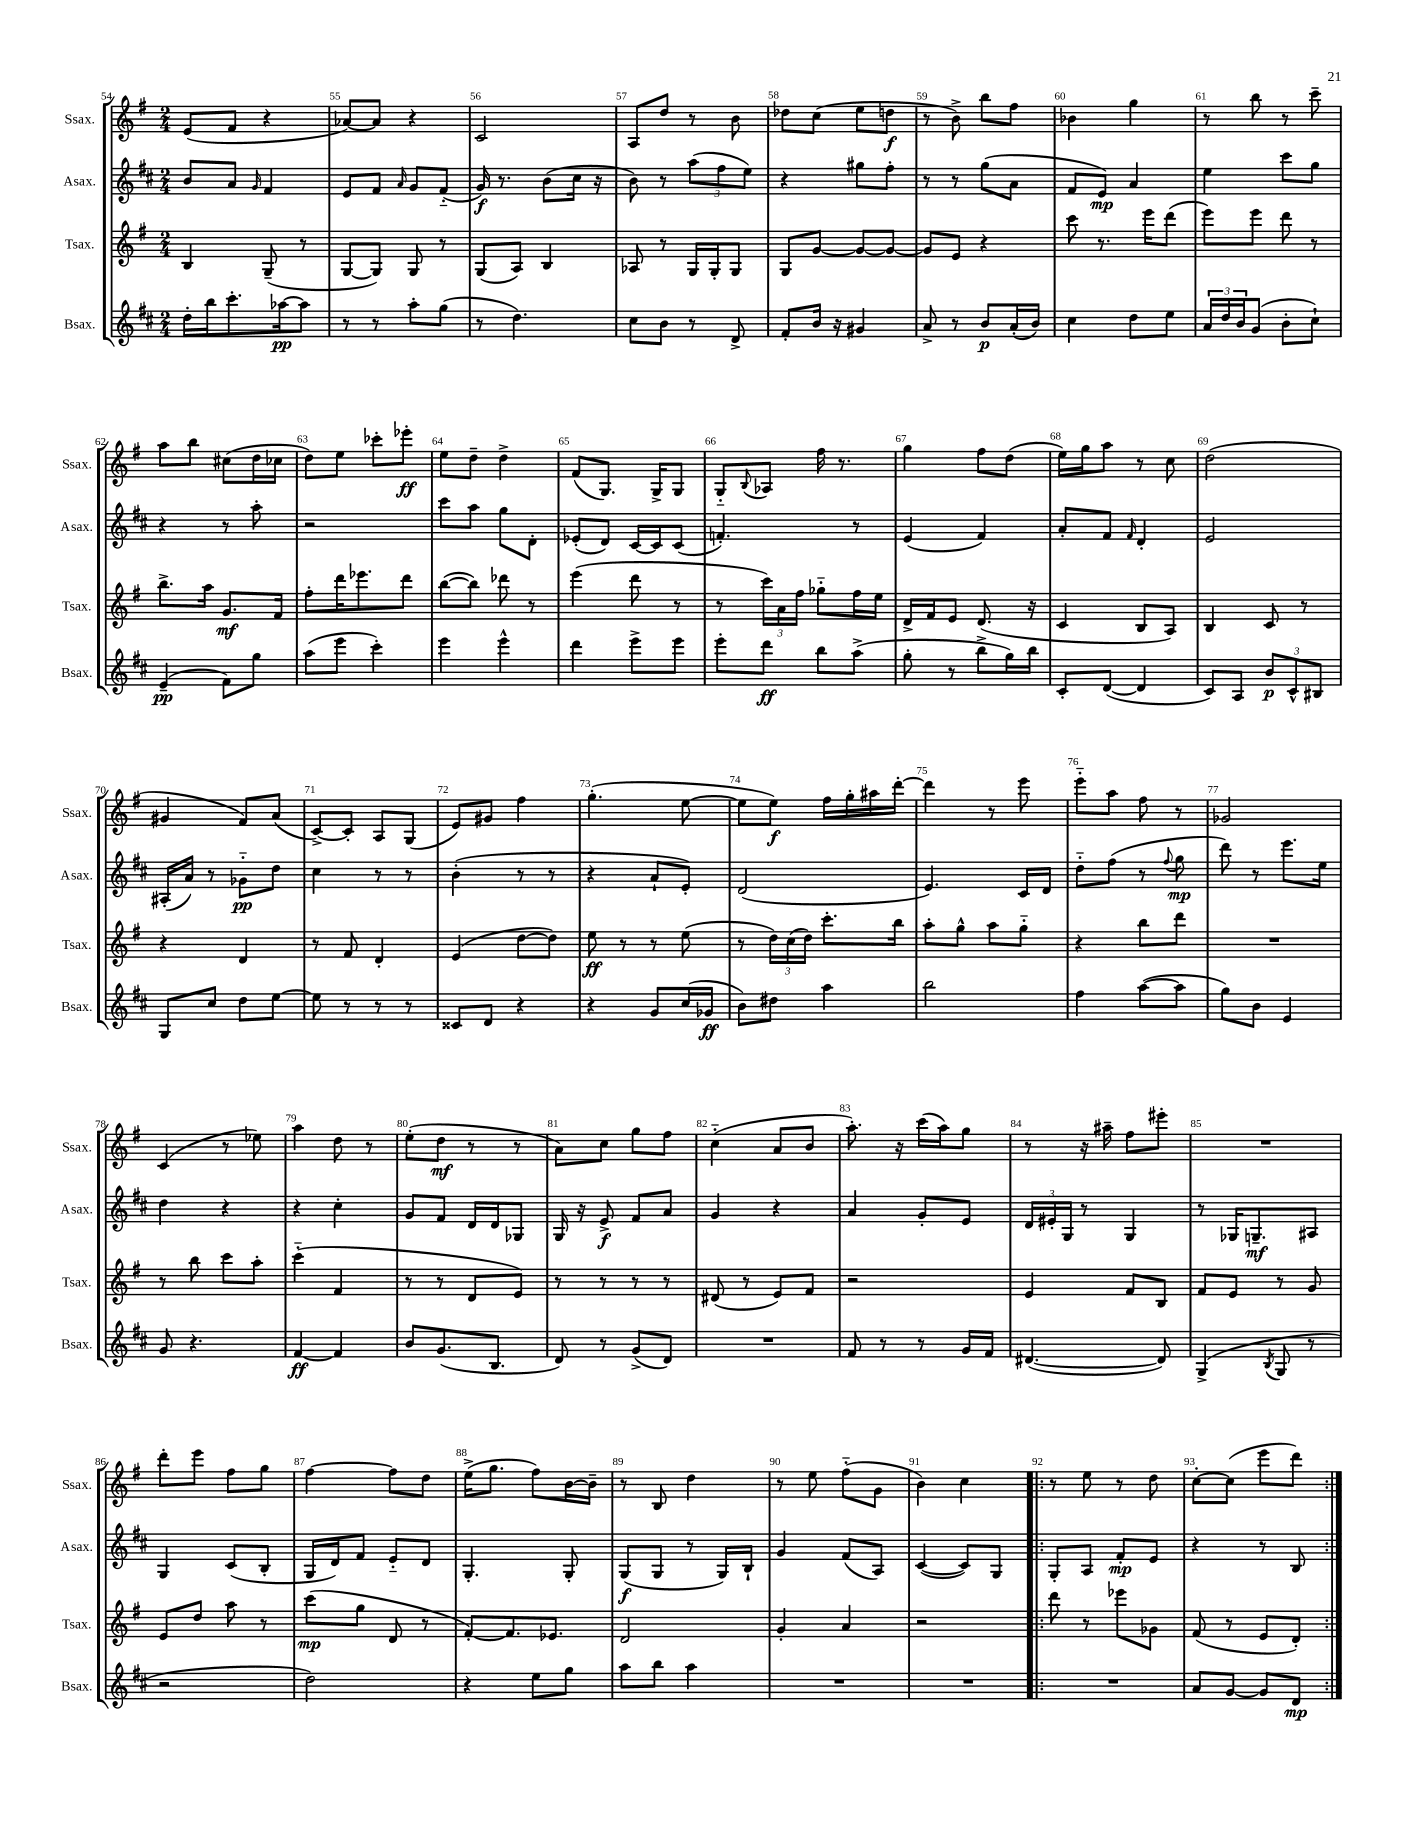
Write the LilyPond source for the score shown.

<<
\new StaffGroup <<
\new Staff = "s0" \with { instrumentName = "Ssax." shortInstrumentName = "Ssax." } {
    \clef treble \key g \major \numericTimeSignature \time 2/4
    e'8( fis'8 r4 |
    aes'8~) aes'8 r4 |
    c'2 |
    a8 d''8 r8 b'8 |
    des''8 c''8( e''8 d''8\f |
    r8 b'8->) b''8 fis''8 |
    bes'4 g''4 |
    r8 b''8 r8 c'''8-- |
    a''8 b''8 cis''8( d''16 ces''16 |
    d''8) e''8 ces'''8-. ees'''8-.\ff |
    e''8 d''8-- d''4-> |
    fis'8( g8.) g16-> g8 |
    g8-_ \appoggiatura { b8 } aes8 fis''16 r8. |
    g''4 fis''8 d''8( |
    e''16) g''16 a''8 r8 c''8 |
    d''2( |
    gis'4 fis'8) a'8( |
    c'8~->) c'8-. a8 g8( |
    e'8) gis'8 fis''4 |
    g''4.-.( e''8~ |
    e''8 e''8\f) fis''16 g''16-. ais''16 d'''16~-. |
    d'''4 r8 e'''8 |
    e'''8-_ a''8 fis''8 r8 |
    ges'2 |
    c'4( r8 ees''8) |
    a''4 d''8 r8 |
    e''8-.( d''8\mf r8 r8 |
    a'8) c''8 g''8 fis''8 |
    c''4-_( a'8 b'8 |
    a''8.-.) r16 c'''16( a''16) g''8 |
    r8 r16 ais''16-- fis''8 eis'''8-. |
    R2 |
    d'''8-. e'''8 fis''8 g''8 |
    fis''4~ fis''8 d''8 |
    e''16->( g''8. fis''8) b'16~ b'16-- |
    r8 b8 d''4 |
    r8 e''8 fis''8-_( g'8 |
    b'4) c''4 |
    \repeat volta 2 { r8 e''8 r8 d''8 |
    c''8~-. c''8( e'''8 d'''8) | }
}
\new Staff = "s1" \with { instrumentName = "Asax." shortInstrumentName = "Asax." } {
    \clef treble \key d \major \numericTimeSignature \time 2/4
    b'8 a'8 \grace { g'16 } fis'4 |
    e'8 fis'8 \grace { a'16 } g'8 fis'8-_( |
    g'16\f) r8. b'8( cis''16 r16 |
    b'8) r8 \tuplet 3/2 { a''8( fis''8 e''8) } |
    r4 gis''8 fis''8-. |
    r8 r8 g''8( a'8 |
    fis'8 e'8\mp) a'4 |
    e''4 cis'''8 g''8 |
    r4 r8 a''8-. |
    r2 |
    cis'''8 a''8 g''8 d'8-. |
    ees'8-.( d'8) cis'16~ cis'16 cis'8( |
    f'4.-.) r8 |
    e'4( fis'4) |
    a'8-. fis'8 \grace { fis'16 } d'4-. |
    e'2 |
    ais16-.( a'16) r8 ges'8-_\pp d''8 |
    cis''4 r8 r8 |
    b'4-.( r8 r8 |
    r4 a'8-! e'8-.) |
    d'2( |
    e'4.) cis'16 d'16 |
    d''8-_ fis''8( r8 \appoggiatura { fis''8 } g''8\mp |
    d'''8) r8 e'''8. e''16 |
    d''4 r4 |
    r4 cis''4-. |
    g'8 fis'8 d'16 d'16 ges8 |
    g16 r16 e'8->\f fis'8 a'8 |
    g'4 r4 |
    a'4 g'8-. e'8 |
    \tuplet 3/2 { d'16 eis'16-. g16 } r8 g4 |
    r8 ges16 g8.--\mf ais8 |
    g4 cis'8( b8-. |
    g16 d'16) fis'8 e'8-_ d'8 |
    g4.-. g8-. |
    g8\f( g8 r8 g16) b16-! |
    g'4 fis'8( a8) |
    cis'4~( cis'8) g8 |
    \repeat volta 2 { g8-. a8 fis'8-.\mp e'8 |
    r4 r8 b8 | }
}
\new Staff = "s2" \with { instrumentName = "Tsax." shortInstrumentName = "Tsax." } {
    \clef treble \key g \major \numericTimeSignature \time 2/4
    b4 g8--( r8 |
    g8~ g8) g8 r8 |
    g8( a8) b4 |
    aes8 r8 g16 g16-. g8 |
    g8 g'8~ g'8~ g'8~ |
    g'8 e'8 r4 |
    c'''8 r8. e'''16 d'''8( |
    e'''8) e'''8 d'''8 r8 |
    b''8.-> a''16 g'8.\mf fis'16 |
    fis''8-. d'''16 ees'''8. d'''8 |
    b''8~( b''8) des'''8 r8 |
    e'''4( d'''8 r8 |
    r8 \tuplet 3/2 { c'''16) a'16 fis''16 } ges''8-_ fis''16 e''16 |
    d'16-> fis'16 e'8 d'8.( r16 |
    c'4 b8 a8) |
    b4 c'8 r8 |
    r4 d'4 |
    r8 fis'8 d'4-. |
    e'4( d''8~ d''8) |
    e''8\ff r8 r8 e''8( |
    r8 \tuplet 3/2 { d''16) c''16( d''16) } c'''8.-. b''16 |
    a''8-. g''8-^ a''8 g''8-_ |
    r4 b''8 d'''8 |
    R2 |
    r8 b''8 c'''8 a''8-. |
    c'''4-_( fis'4 |
    r8 r8 d'8 e'8) |
    r8 r8 r8 r8 |
    dis'8( r8 e'8) fis'8 |
    r2 |
    e'4 fis'8 b8 |
    fis'8 e'8 r8 g'8 |
    e'8 d''8 a''8 r8 |
    c'''8\mp( g''8 d'8 r8 |
    fis'8~-.) fis'8. ees'8. |
    d'2 |
    g'4-. a'4 |
    r2 |
    \repeat volta 2 { d'''8 r8 ees'''8 ges'8 |
    fis'8( r8 e'8 d'8-.) | }
}
\new Staff = "s3" \with { instrumentName = "Bsax." shortInstrumentName = "Bsax." } {
    \clef treble \key d \major \numericTimeSignature \time 2/4
    d''16-. b''16 cis'''8.-. aes''16~\pp aes''8 |
    r8 r8 a''8-. g''8( |
    r8 d''4.) |
    cis''8 b'8 r8 d'8-> |
    fis'8-. b'16 r16 gis'4 |
    a'8-> r8 b'8\p a'16-.( b'16) |
    cis''4 d''8 e''8 |
    \tuplet 3/2 { a'16 d''16 b'16 } g'8( b'8-. cis''8-!) |
    e'4--\pp( fis'8) g''8 |
    a''8( e'''8 cis'''4-.) |
    e'''4 e'''4-^ |
    d'''4 e'''8-> e'''8 |
    e'''8-. d'''8\ff b''8 a''8->( |
    g''8-. r8 b''8-> g''16) b''16 |
    cis'8-. d'8~( d'4 |
    cis'8) a8 \tuplet 3/2 { b'8\p cis'8-^ bis8 } |
    g8 cis''8 d''8 e''8~ |
    e''8 r8 r8 r8 |
    cisis'8 d'8 r4 |
    r4 g'8 cis''16( ges'16\ff |
    b'8) dis''8 a''4 |
    b''2 |
    fis''4 a''8~( a''8 |
    g''8) b'8 e'4 |
    g'8 r4. |
    fis'4~\ff fis'4 |
    b'8 g'8.( b8. |
    d'8) r8 g'8->( d'8) |
    R2 |
    fis'8 r8 r8 g'16 fis'16 |
    dis'4.~( dis'8) |
    g4->( \acciaccatura { b8 } g8 r8 |
    r2 |
    d''2) |
    r4 e''8 g''8 |
    a''8 b''8 a''4 |
    R2 |
    R2 |
    \repeat volta 2 { R2 |
    a'8 g'8~ g'8 d'8\mp | }
}
>>
>>
\layout { \context { \Score currentBarNumber = #54 \override BarNumber.break-visibility = ##(#f #t #t) barNumberVisibility = #all-bar-numbers-visible } }
